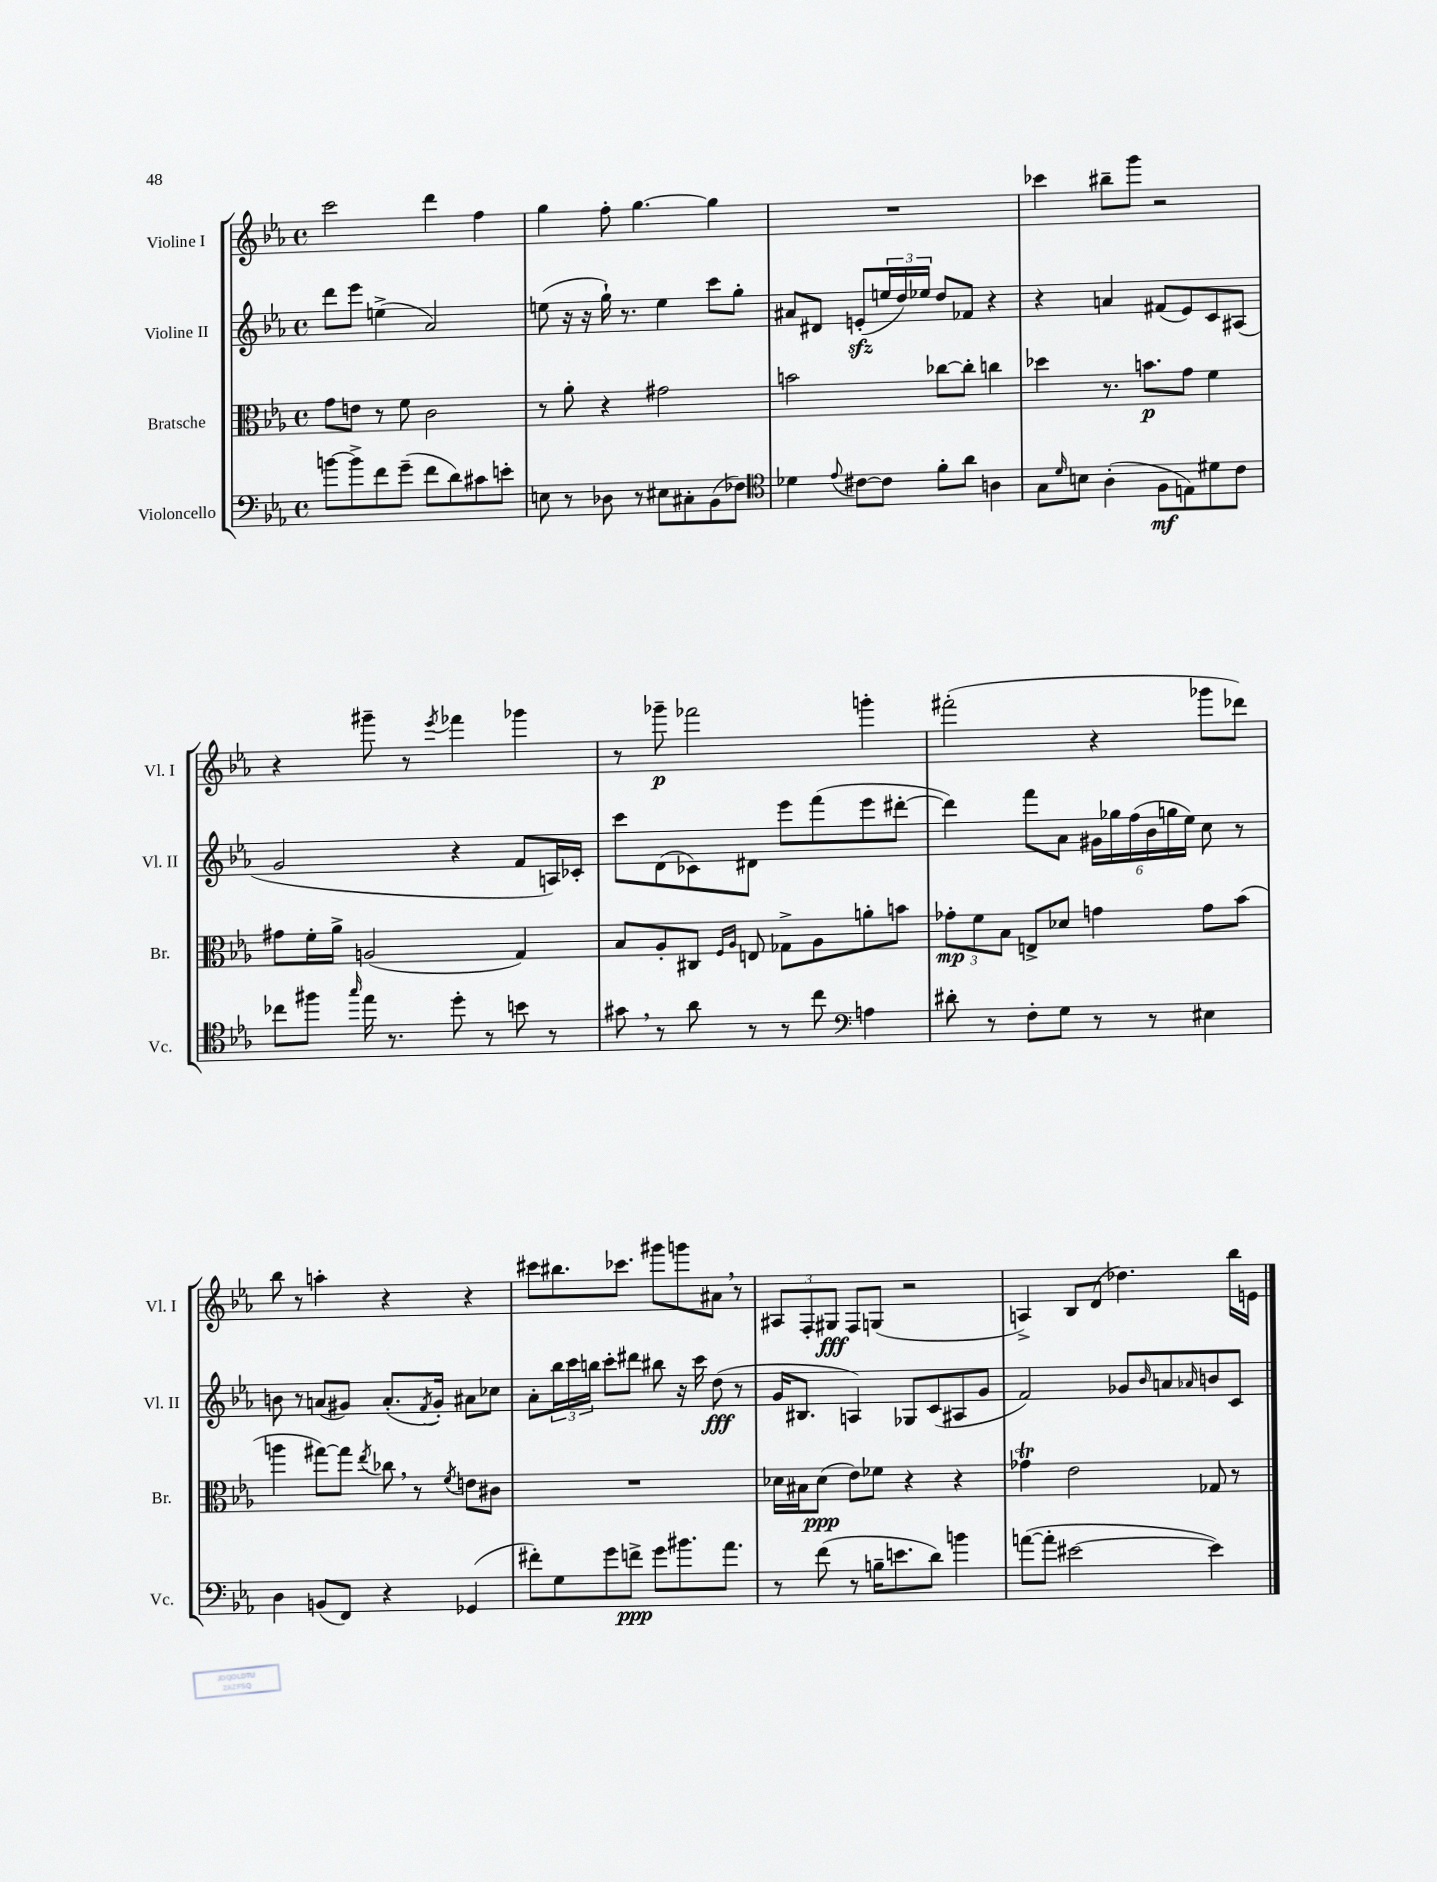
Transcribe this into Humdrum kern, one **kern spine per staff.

**kern	**kern	**kern	**kern
*staff4	*staff3	*staff2	*staff1
*clefF4	*clefC3	*clefG2	*clefG2
*k[b-e-a-]	*k[b-e-a-]	*k[b-e-a-]	*k[b-e-a-]
*M4/4	*M4/4	*M4/4	*M4/4
*met(c)	*met(c)	*met(c)	*met(c)
[8b	8g	8ddd	2ccc
8b^]	8e	8eee-	.
8f	8r	(4ee^	.
(8g~	8f	.	.
8f	2c	2a-)	4ddd
8d)	.	.	.
8c#	.	.	4ff
8e'	.	.	.
=	=	=	=
8E	8r	(8ee	4gg
8r	8a-'	16r	.
.	.	16r	.
8D-	4r	16gg`)	8ff'
.	.	8.r	.
8r	.	.	[4.gg
8E#	2g#	4ee	.
8C#'	.	.	.
(8BB-	.	8ccc	4gg]
8F-)	.	8gg'	.
=	=	=	=
*clefC4	*	*	*
4d-	2b	8a#	1r
.	.	8d#	.
8qqe-	.	.	.
[8c#	.	(8e'	.
8c#]	.	24ee	.
.	.	24dd)	.
.	.	24ee-	.
8f'	[8cc-	8dd	.
8a-	8cc-']	8f-	.
4A	4cc	4r	.
=	=	=	=
8G	4dd-	4r	4ccc-
16qqd	.	.	.
8B	.	.	.
(4A-'	8.r	4a	8bb#~
.	.	.	8ggg
.	8.b	.	.
8F	.	(8f#	2r
8E)	8g	8e-)	.
8d#	4f	8c	.
8c	.	(8A#	.
=	=	=	=
8cc-	8g#	2g	4r
8ff#	16f'	.	.
.	16a-^	.	.
16qqgg	.	.	.
16ee-	(2A	.	8ggg#~
8.r	.	.	.
.	.	.	8r
.	.	.	8qeee-
8dd'	.	4r	4fff-
8r	.	.	.
8b	4G)	8f	4ggg-
8r	.	16A)	.
.	.	16c-'	.
=	=	=	=
8g#	8B-	8ccc	8r
8r	8A-'	(8d	8ggg-~
8a-	8C#	8c-)	2fff-
.	16qqF	.	.
.	16qqA-	.	.
8r	8E	8d#	.
8r	8G-^	8eee-	.
8cc	8A-	(8fff	.
*clefF4	*	*	*
4A	8a'	8eee-	4ggg'
.	8b	[8ddd#'	.
=	=	=	=
8d#'	12g-'	4ddd#])	(2fff#'
.	12f	.	.
8r	.	.	.
.	12B-	.	.
8F'	8E^	8fff	.
8G	8d-	8a-	.
8r	4g	24g#	4r
.	.	24gg-	.
.	.	(24ff	.
8r	.	24b-	.
.	.	24gg	.
.	.	24ee-)	.
4E#	8g	8cc	8ggg-
.	(8b-	8r	8ddd-)
=	=	=	=
4D	4aa	8b	8bb-
.	.	8r	8r
(8BB	[8gg#)	(8a	4aa'
8FF)	8gg#]	8g#)	.
.	8qee-	.	.
4r	8cc-	(8.a'	4r
.	8r	.	.
.	.	8qf	.
.	.	16g#')	.
.	8qf	.	.
(4GG-	8e	8a#	4r
.	8c#	8cc-	.
=	=	=	=
8f#')	1r	8a-'	8ccc#
8G	.	24bb-	8.bb#
.	.	24ccc	.
.	.	24bb	.
8g	.	8ccc'	.
.	.	.	8.ccc-
8f^	.	8ddd#	.
8g	.	8bb#	8ggg#
8.b#	.	16r	8ggg
.	.	16ccc	.
.	.	(8dd	8a#
8.a-	.	.	.
.	.	8r	8r
=	=	=	=
8r	16d-	16g	12A#
.	16B#	8.B#	.
.	.	.	12F'
(8f	(8d-	.	.
.	.	.	12G#
8r	8e-)	4A)	8F
16B~	8f-	.	(8G
8.e	.	.	.
.	4r	8G-	2r
8d)	.	(8c	.
4b	4r	8A#	.
.	.	8g	.
=	=	=	=
([8a	4g-	2f)	4A^)
8a']	.	.	.
[2e#	2e-	.	8B-
.	.	.	(8d
.	.	8g-	4.dd-)
.	.	16qqb-	.
.	.	8a	.
.	.	16qqa-	.
4e#])	8G-	8b	.
.	8r	8c	16bb-
.	.	.	16e
==	==	==	==
*-	*-	*-	*-
